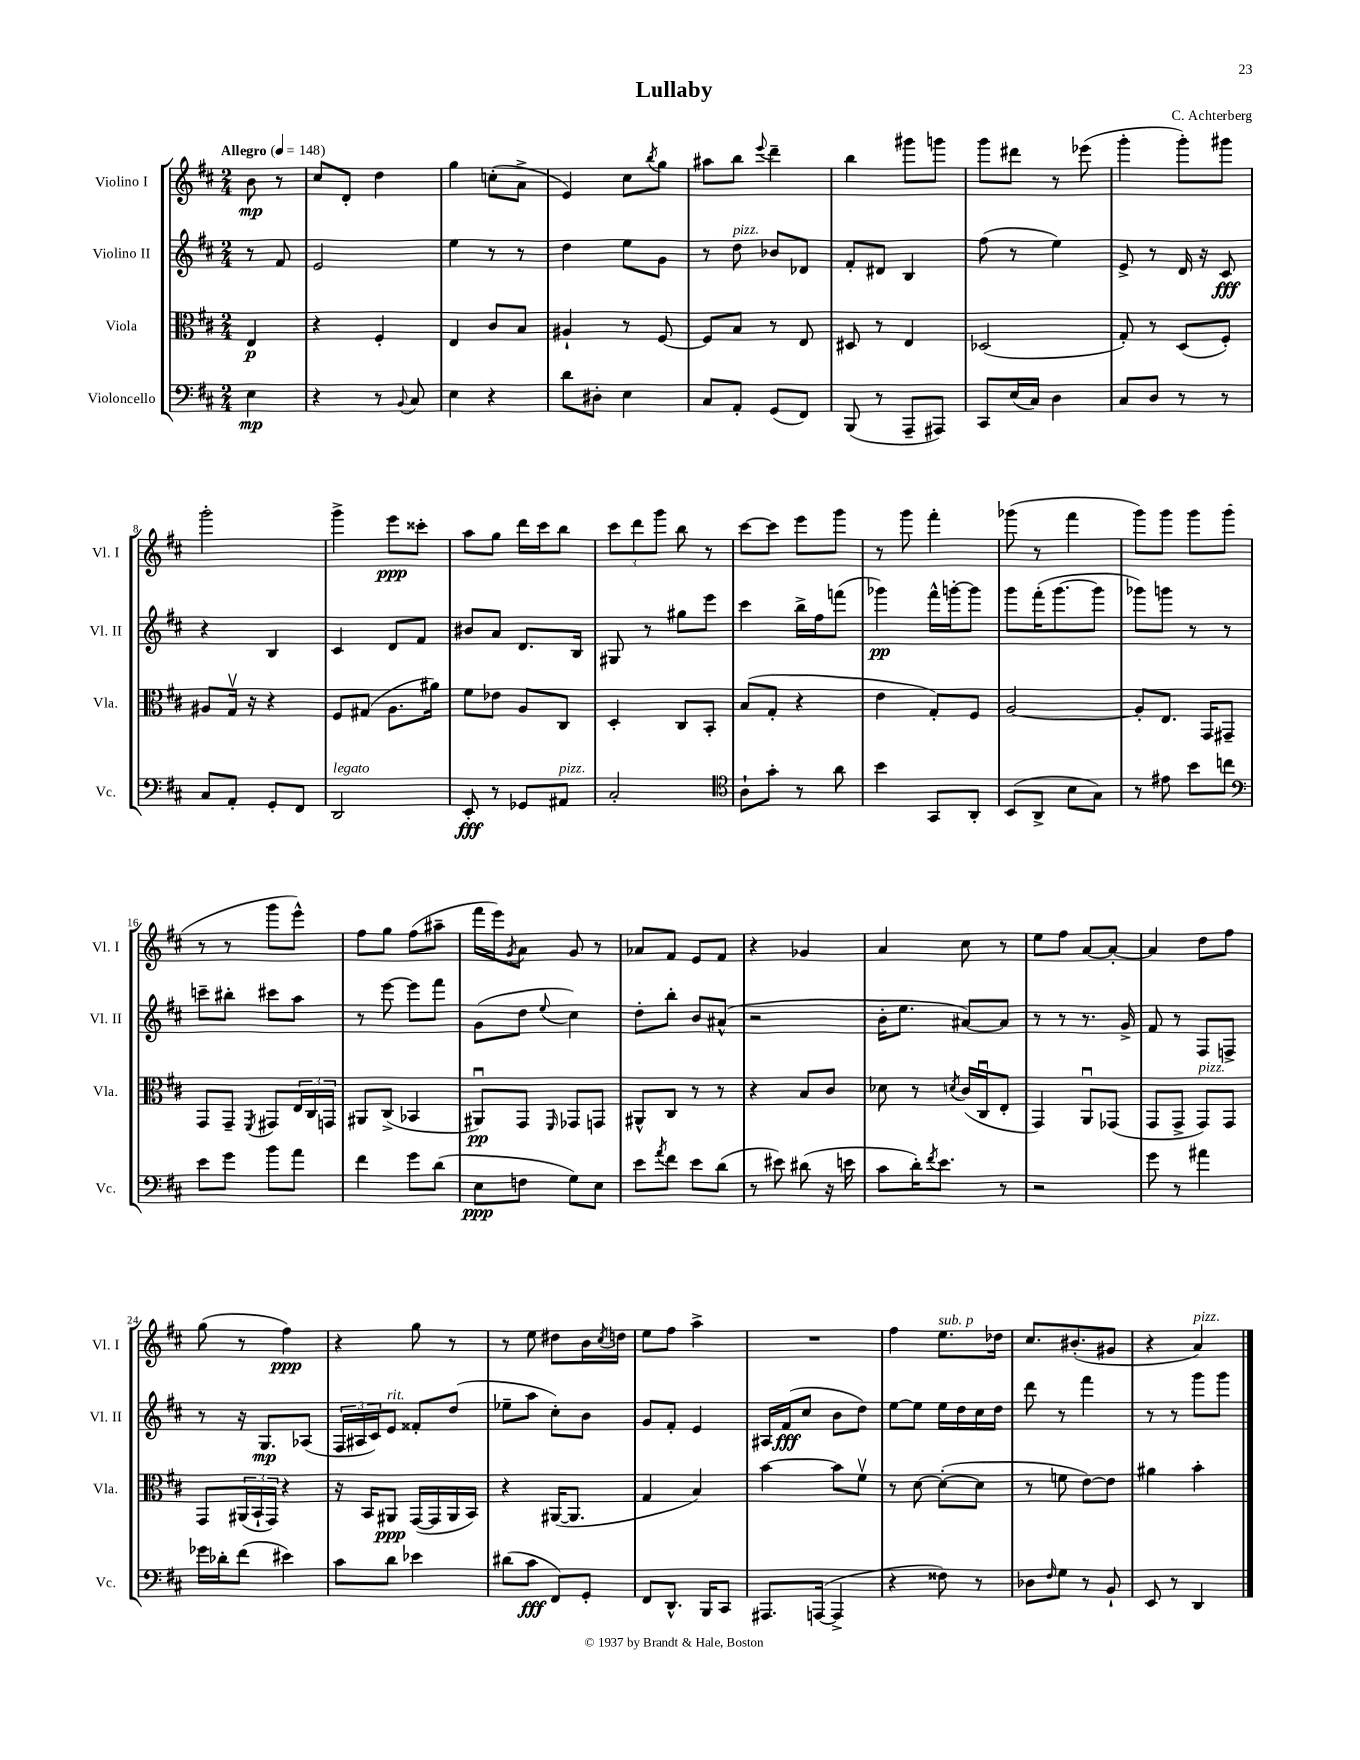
\header { title = "Lullaby" composer = "C. Achterberg" }
<<
\new StaffGroup <<
\new Staff = "s0" \with { instrumentName = "Violino I" shortInstrumentName = "Vl. I" } {
    \clef treble \key d \major \numericTimeSignature \time 2/4 \partial 4 \tempo "Allegro" 4 = 148
    b'8\mp r8 |
    cis''8 d'8-. d''4 |
    g''4 c''8-.( a'8-> |
    e'4) cis''8 \acciaccatura { b''8 } g''8 |
    ais''8 b''8 \appoggiatura { e'''8 } d'''4-- |
    b''4 gis'''8 g'''8 |
    g'''8 dis'''8 r8 ees'''8( |
    g'''4-. g'''8-.) gis'''8 |
    g'''2-. |
    g'''4-> e'''8\ppp cisis'''8-. |
    a''8 g''8 d'''16 cis'''16 b''8 |
    \tuplet 3/2 { cis'''8 d'''8 g'''8 } b''8 r8 |
    cis'''8~ cis'''8 e'''8 g'''8 |
    r8 g'''8 fis'''4-. |
    ges'''8( r8 fis'''4 |
    g'''8) g'''8 g'''8 g'''8( |
    r8 r8 g'''8 e'''8-^) |
    fis''8 g''8 fis''8( ais''8-- |
    fis'''16 e'''16) \acciaccatura { g'8 } a'8 g'8 r8 |
    aes'8 fis'8 e'8 fis'8 |
    r4 ges'4 |
    a'4 cis''8 r8 |
    e''8 fis''8 a'8~ a'8~-. |
    a'4 d''8 fis''8 |
    g''8( r8 fis''4\ppp) |
    r4 g''8 r8 |
    r8 e''8 dis''8 b'16 \acciaccatura { cis''8 } d''16 |
    e''8 fis''8 a''4-> |
    R2 |
    fis''4 e''8.^\markup { \italic "sub. p" } des''16 |
    cis''8. bis'8.-.( gis'8 |
    r4 a'4^\markup { \italic "pizz." }) \bar "|." |
}
\new Staff = "s1" \with { instrumentName = "Violino II" shortInstrumentName = "Vl. II" } {
    \clef treble \key d \major \numericTimeSignature \time 2/4 \partial 4
    r8 fis'8 |
    e'2 |
    e''4 r8 r8 |
    d''4 e''8 g'8 |
    r8 d''8^\markup { \italic "pizz." } bes'8 des'8 |
    fis'8-. dis'8 b4 |
    fis''8( r8 e''4) |
    e'8-> r8 d'16 r16 cis'8\fff |
    r4 b4 |
    cis'4 d'8 fis'8 |
    bis'8 a'8 d'8. b16 |
    gis8 r8 gis''8 e'''8 |
    cis'''4 b''16-> fis''16 f'''8( |
    ges'''4\pp) fis'''16-^ g'''16~-. g'''8 |
    g'''8 fis'''16-.( g'''8.~ g'''8 |
    ges'''8) g'''8 r8 r8 |
    c'''8-- bis''8-. cis'''8 a''8 |
    r8 e'''8~ e'''8 fis'''8 |
    g'8( d''8 \appoggiatura { e''8 } cis''4) |
    d''8-. b''8-. b'8 ais'8-^( |
    r2 |
    b'16-. e''8. ais'8~) ais'8 |
    r8 r8 r8. g'16-> |
    fis'8 r8 fis8 f8-> |
    r8 r16 g8.\mp aes8( |
    \tuplet 3/2 { fis16 ais16 cis'16) } e'8^\markup { \italic "rit." } fisis'8-. d''8( |
    ees''8-- a''8 cis''8-.) b'8 |
    g'8 fis'8-. e'4 |
    ais16 fis'16\fff( cis''8 b'8 d''8) |
    e''8~ e''8 e''16 d''16 cis''16 d''16 |
    d'''8 r8 fis'''4 |
    r8 r8 g'''8 g'''8 \bar "|." |
}
\new Staff = "s2" \with { instrumentName = "Viola" shortInstrumentName = "Vla." } {
    \clef alto \key d \major \numericTimeSignature \time 2/4 \partial 4
    e4\p |
    r4 fis4-. |
    e4 cis'8 b8 |
    ais4-! r8 fis8~ |
    fis8 b8 r8 e8 |
    dis8 r8 e4 |
    des2( |
    g8-.) r8 d8( fis8-.) |
    ais8 g16\upbow r16 r4 |
    fis8 gis8( a8. ais'16) |
    fis'8 ees'8 a8 cis8 |
    d4-. cis8 b,8-. |
    b8( g8-. r4 |
    e'4 g8-.) fis8 |
    a2~ |
    a8-. e8. g,16 gis,8-- |
    g,8 g,8-- \acciaccatura { fis,8 } gis,8 \tuplet 3/2 { e16 cis16 g,16 } |
    ais,8 cis8->( bes,4 |
    ais,8\downbow\pp) g,8 \grace { fis,16 } ges,8 g,8 |
    ais,8-^ cis8 r8 r8 |
    r4 b8 cis'8 |
    des'8 r8 \acciaccatura { d'8 } cis'16( cis16\downbow e8-. |
    g,4) a,8\downbow ges,8( |
    g,8 g,8-> g,8^\markup { \italic "pizz." }) g,8 |
    g,8 \tuplet 3/2 { ais,16( b,16-! g,16) } r4 |
    r16 b,16 ais,8\ppp g,16~( g,16 ais,16 b,16) |
    r4 ais,16~( ais,8. |
    g4 b4) |
    b'4~ b'8 fis'8\upbow |
    r8 d'8~ d'8~-.( d'8 |
    r8 f'8 e'8~) e'8 |
    ais'4 b'4-. \bar "|." |
}
\new Staff = "s3" \with { instrumentName = "Violoncello" shortInstrumentName = "Vc." } {
    \clef bass \key d \major \numericTimeSignature \time 2/4 \partial 4
    e4\mp |
    r4 r8 \appoggiatura { b,8 } cis8 |
    e4 r4 |
    d'8 dis8-. e4 |
    cis8 a,8-. g,8( fis,8) |
    b,,8( r8 a,,8-- ais,,8) |
    cis,8 e16( cis16) d4 |
    cis8 d8 r8 r8 |
    cis8 a,8-. g,8-. fis,8 |
    d,2^\markup { \italic "legato" } |
    e,8-.\fff r8 ges,8 ais,8^\markup { \italic "pizz." } |
    cis2-. |
    \clef tenor a8-! g'8-. r8 a'8 |
    b'4 g,8 a,8-. |
    b,8( a,8-> b8 g8) |
    r8 eis'8 b'8 c''8 |
    \clef bass e'8 g'8 b'8 a'8 |
    fis'4 g'8 d'8( |
    e8\ppp f8 g8) e8 |
    e'8 \acciaccatura { a'8 } fis'8 e'8 d'8( |
    r8 eis'8) dis'8( r16 e'16 |
    cis'8 d'16-.) \acciaccatura { fis'8 } e'8. r8 |
    r2 |
    g'8 r8 ais'4 |
    ges'16 des'16-. fis'8( eis'4) |
    cis'8 d'8 ees'4 |
    dis'8( cis'8\fff fis,8) g,8-. |
    fis,8 d,8.-^ b,,16 cis,8 |
    ais,,8. a,,16~( a,,4-> |
    r4 fisis8) r8 |
    des8 \grace { fis16 } g8 r8 b,8-! |
    e,8 r8 d,4 \bar "|." |
}
>>
>>
